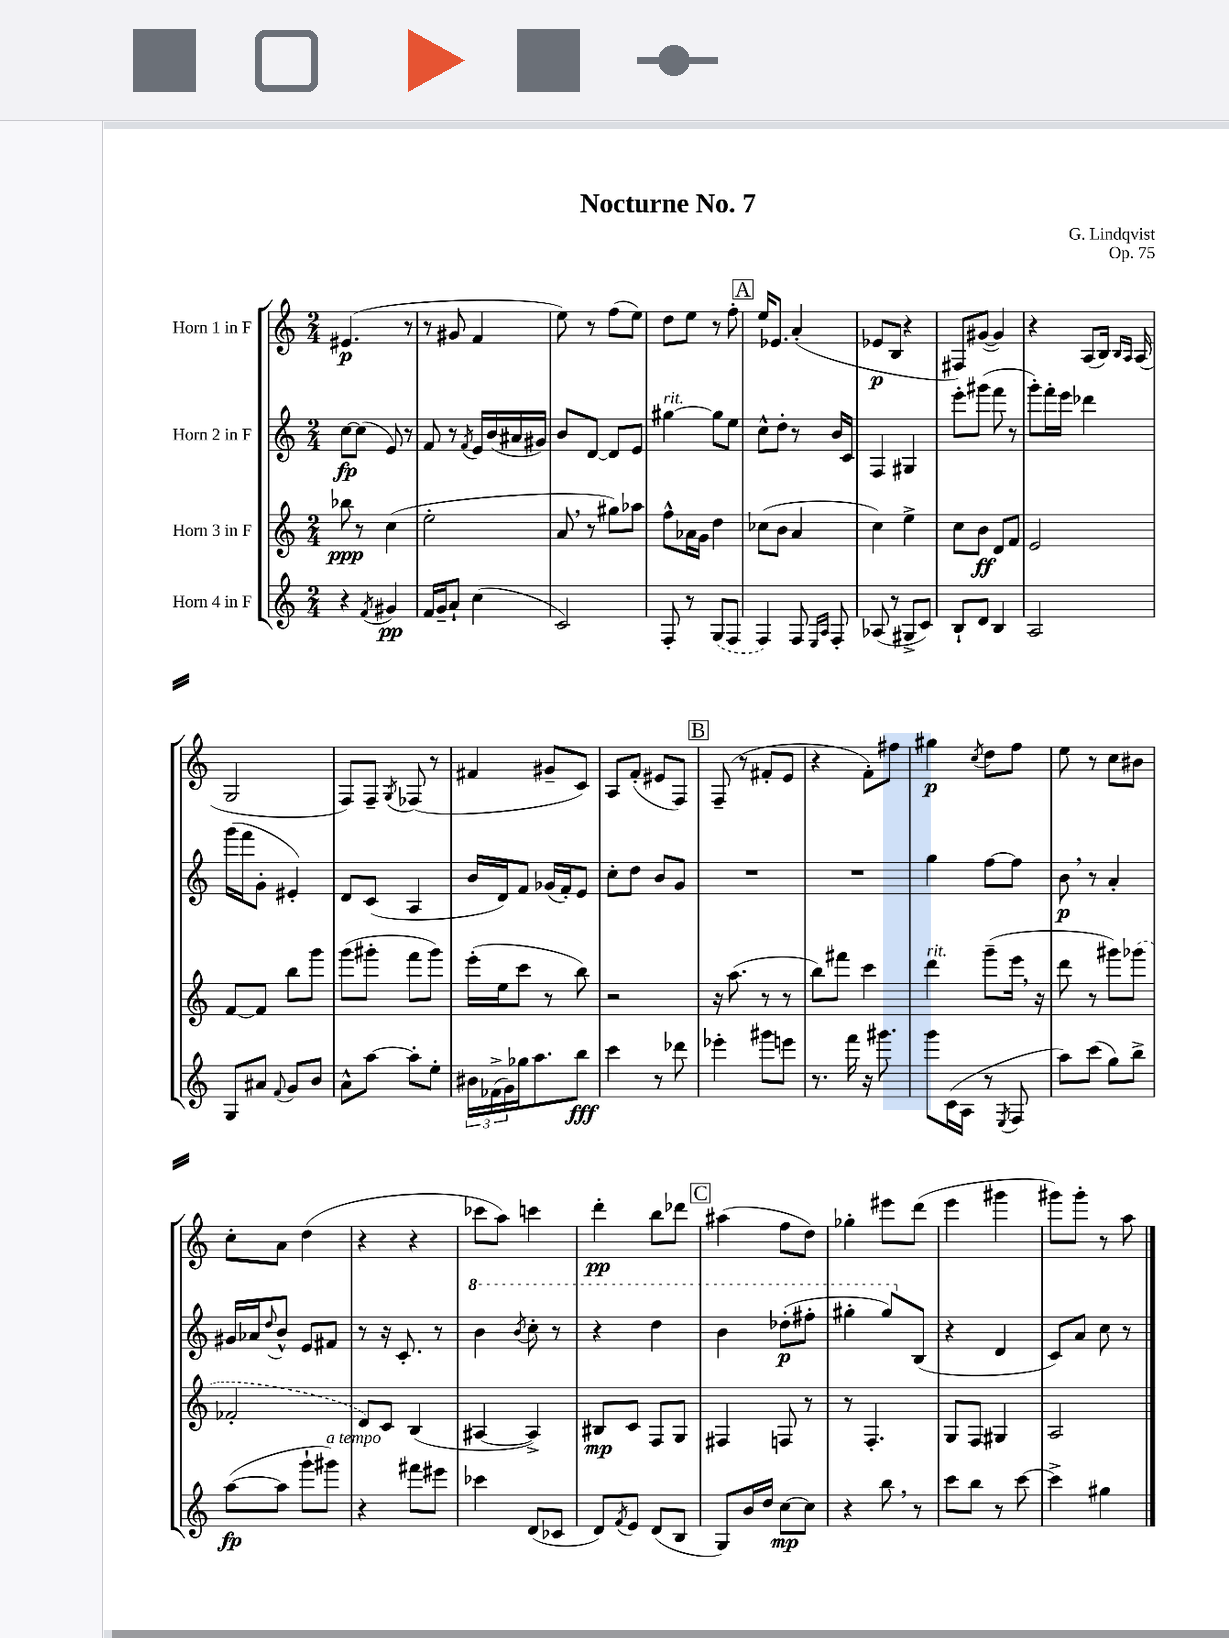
\header { title = "Nocturne No. 7" composer = "G. Lindqvist" opus = "Op. 75" }
<<
\new StaffGroup <<
\new Staff = "s0" \with { instrumentName = "Horn 1 in F" } {
    \clef treble \key c \major \numericTimeSignature \time 2/4
    eis'4.\p( r8 |
    r8 gis'8 f'4 |
    e''8) r8 f''8( e''8) |
    d''8 e''8 r8 f''8-. |
    \mark \markup { \box "A" } e''16 ees'8. a'4-.( |
    ees'8\p b8 r4 |
    fis8) gis'8~( gis'4) |
    r4 a8( b16) \grace { b16 a16 } a16( |
    g2 |
    f8) f8-- \acciaccatura { g8 } fes8( r8 |
    fis'4 gis'8-- c'8) |
    a8 f'8-.( eis'8 f8) |
    \mark \markup { \box "B" } f8--( r8 fis'8-. e'8 |
    r4 f'8-.) fis''8 |
    gis''4\p \acciaccatura { c''8 } d''8 f''8 |
    e''8 r8 c''8 bis'8 |
    c''8-. a'8 d''4( |
    r4 r4 |
    ces'''8 a''8) c'''4 |
    d'''4-.\pp b''8 des'''8 |
    \mark \markup { \box "C" } ais''4( f''8 d''8) |
    ges''4-. eis'''8 d'''8( |
    e'''4 gis'''4 |
    gis'''8) gis'''8-. r8 a''8 \bar "|." |
}
\new Staff = "s1" \with { instrumentName = "Horn 2 in F" } {
    \clef treble \key c \major \numericTimeSignature \time 2/4
    c''8~\fp c''8( e'8) r8 |
    f'8 r8 \acciaccatura { f'8 } e'16 b'16( ais'16 gis'16) |
    b'8 d'8~ d'8 e'8 |
    gis''4~^\markup { \italic "rit." } gis''8 e''8 |
    \mark \markup { \box "A" } c''8-^ d''8-. r8 b'16 c'16 |
    f4 gis4 |
    e'''8-. gis'''8( f'''8 r8 |
    g'''8-.) f'''16-. e'''16 des'''4 |
    g'''16( f'''16 g'8-. eis'4-.) |
    d'8 c'8( a4 |
    b'16 d'16) f'8 ges'16( f'16-.) e'8 |
    c''8-. d''8 b'8 g'8 |
    \mark \markup { \box "B" } R2 |
    R2 |
    g''4 f''8~ f''8 |
    b'8\p \breathe r8 a'4-. |
    gis'16 aes'16 \appoggiatura { d''8 } b'8-^ e'8 fis'8 |
    r8 r16 c'8.-. r8 |
    \ottava #1 b''4 \acciaccatura { b''8 } c'''8-. r8 |
    r4 d'''4 |
    \mark \markup { \box "C" } b''4 des'''8-.\p( fis'''8-. |
    gis'''4-. gis'''8) \ottava #0 b8( |
    r4 d'4 |
    c'8) a'8 c''8 r8 \bar "|." |
}
\new Staff = "s2" \with { instrumentName = "Horn 3 in F" } {
    \clef treble \key c \major \numericTimeSignature \time 2/4
    bes''8\ppp r8 c''4( |
    e''2-. |
    a'8 \breathe r8 gis''8) aes''8 |
    f''8-^ aes'16 g'16 d''4 |
    \mark \markup { \box "A" } ces''8( b'8 a'4 |
    c''4) e''4-> |
    c''8 b'8\ff d'8 f'8 |
    e'2 |
    f'8~ f'8 b''8 g'''8 |
    g'''8( gis'''8-. f'''8 gis'''8) |
    e'''16-.( e''16 c'''8 r8 b''8) |
    r2 |
    \mark \markup { \box "B" } r16 a''8.( r8 r8 |
    b''8) fis'''8 c'''4 |
    d'''4^\markup { \italic "rit." } g'''8--( e'''16 \breathe r16 |
    d'''8 r8 gis'''8) \once \slurDashed ges'''8( |
    fes'2-. |
    d'8) c'8 b4( |
    ais4~ ais4->) |
    bis8\mp c'8 f8 g8 |
    \mark \markup { \box "C" } fis4 f8 r8 |
    r8 f4.-. |
    g8 f8 gis4 |
    a2 \bar "|." |
}
\new Staff = "s3" \with { instrumentName = "Horn 4 in F" } {
    \clef treble \key c \major \numericTimeSignature \time 2/4
    r4 \acciaccatura { f'8 } gis'4\pp |
    f'16 g'16-- a'8-! c''4( |
    c'2) |
    f8-. r8 \once \slurDashed g8( f8 |
    \mark \markup { \box "A" } f4) f8 \grace { e16 a16 } f8-. |
    aes8( r8 gis8-> c'8) |
    b8-! d'8 b4 |
    a2 |
    g8 ais'8 \appoggiatura { f'8 } g'8 b'8 |
    a'8-^ a''8~ a''8-. e''8-. |
    \tuplet 3/2 { bis'16 fes'16->( g'16) } ges''16 a''8. b''8\fff |
    c'''4 r8 des'''8 |
    \mark \markup { \box "B" } ees'''4-. gis'''8 e'''8 |
    r8. f'''16 r16 gis'''8. |
    g'''8 c'16( a16 r8 \acciaccatura { e8 } f8 |
    a''8) c'''8( g''8) b''8-> |
    a''8~\fp( a''8 g'''8-! gis'''8^\markup { \italic "a tempo" }) |
    r4 fis'''8 eis'''8 |
    ces'''4 d'8( ces'8 |
    d'8) \acciaccatura { f'8 } e'8 d'8( b8 |
    \mark \markup { \box "C" } g8) b'16 d''16 c''8~\mp c''8 |
    r4 b''8 \breathe r8 |
    c'''8 b''8 r8 c'''8~ |
    c'''4-> gis''4 \bar "|." |
}
>>
>>
\layout { \context { \Score \remove "Bar_number_engraver" } }
